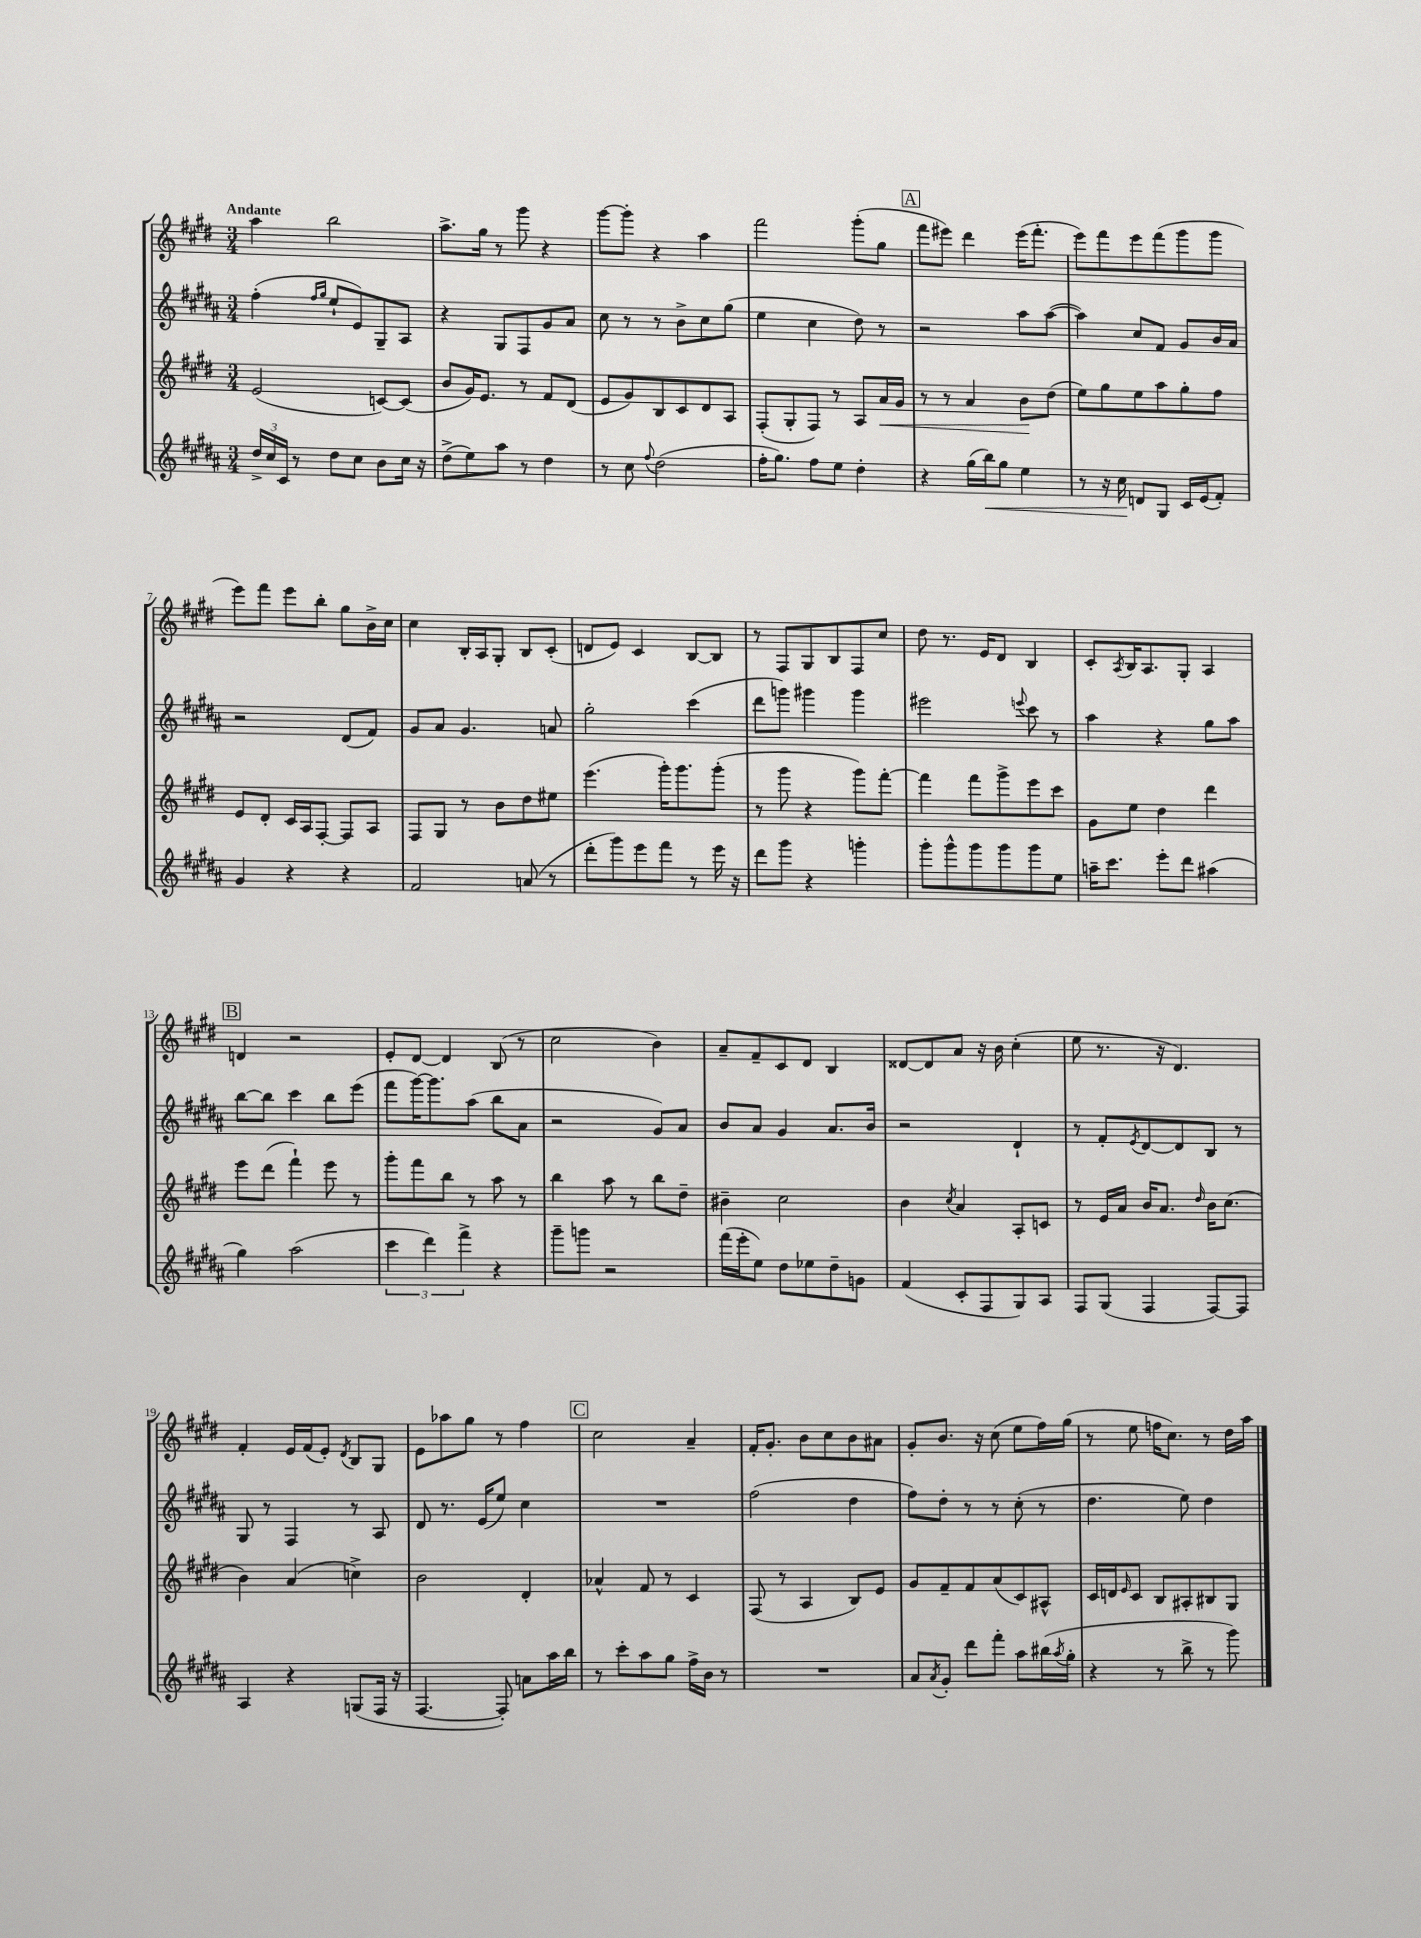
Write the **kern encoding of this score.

**kern	**kern	**kern	**kern
*staff4	*staff3	*staff2	*staff1
*clefG2	*clefG2	*clefG2	*clefG2
*k[f#c#g#d#a#]	*k[f#c#g#d#]	*k[f#c#g#d#a#]	*k[f#c#g#d#]
*M3/4	*M3/4	*M3/4	*M3/4
24dd#^/LL	(2e/	(4ff#'\	4aa\
24cc#/	.	.	.
24c#/JJ	.	.	.
8r	.	.	.
.	.	16qqff#/LL	.
.	.	16qqgg#/JJ	.
8dd#\L	.	8ee`/L	2bb\
8cc#\J	.	8e/)	.
8b\L	[8c/L)	8G#~/	.
16cc#\Jk	(8c/]J	8A#/J	.
16r	.	.	.
=	=	=	=
(8dd#^\L	8b/L	4r	8.aa^\L
8ee\)	16g#/K)	.	.
.	8.e/J	.	16gg#\Jk
8aa#\J	.	8G#/L	8r
8r	8r	8F#/	8ggg#\
4dd#\	8f#/L	8g#/	4r
.	(8d#/J	8a#/J	.
=	=	=	=
8r	8e/L	8cc#\	[8ggg#\L
8cc#\	8g#/)	8r	8ggg#'\]J
8qqff#/	.	.	.
(2dd#\	8B/	8r	4r
.	8c#/	8b^\L	.
.	8d#/	8cc#\	4aa\
.	8A/J	(8gg#\J	.
=	=	=	=
16ff#'\LK	(8F#'/L	4ee\	2fff#\
8.gg#\J)	.	.	.
.	8G#'/	.	.
8ff#\L	8F#/J)	4cc#\	.
8ee\J	8r	.	.
4dd#'\	8A/L	8dd#\)	(8ggg#'\L
.	16a/L	8r	8gg#\J
.	16g#/JJ	.	.
=	=	=	=
4r	8r	2r	8fff#\L
.	8r	.	8eee#\J)
(16gg#\LL	4a/	.	4ddd#\
16bb\J)	.	.	.
8gg#\J	.	.	.
4ee\	8b\L	8aa#\L	(16eee#\LK
.	.	.	8.fff#'\J
.	(8dd#\J	([8aa#\J	.
=	=	=	=
8r	8ee\L)	4aa#\])	8eee\L)
16r	8gg#\	.	8fff#\
16cc#\	.	.	.
8d/L	8ee\	8cc#/L	8eee\
8G#/J	8aa\	8f#/J	(8fff#\
16c#/LL	8gg#'\	8g#/L	8ggg#\
(16e/J	.	.	.
8f#'/J)	8ff#\J	16b/L	8ggg#\J
.	.	16a#/JJ	.
=	=	=	=
4g#/	8e/L	2r	8eee\L)
.	8d#'/J	.	8fff#\J
4r	16c#/LL	.	8eee\L
.	16A/J	.	.
.	[8F#'/J	.	8bb'\J
4r	8F#/]L	(8d#/L	8gg#\L
.	8A/J	8f#/J)	16b^\L
.	.	.	16cc#\JJ
=	=	=	=
2f#/	8F#/L	8g#/L	4cc#\
.	8G#/J	8a#/J	.
.	8r	4.g#/	16B'/LL
.	.	.	16A/J
.	8b\L	.	8G#'/J
(8a/	8dd#\	.	8B/L
8r	8ee#\J	8a/	(8c#'/J
=	=	=	=
8ddd#'\L	(4.eee\	2gg#'\	8d/L
8ggg#\)	.	.	8e/J)
8eee\	.	.	4c#/
8fff#\J	16ggg#'\LK)	.	.
.	8.ggg#\	.	.
8r	.	(4ccc#\	[8B/L
16eee\	(8ggg#'\J	.	8B/]J
16r	.	.	.
=	=	=	=
8ddd#\L	8r	8ddd#\L	8r
8ggg#\J	8ggg#\	8ggg\J)	8F#/L
4r	4r	4ggg#\	8G#/
.	.	.	8B/
4ggg'\	8ggg#\L)	4ggg#\	8F#/
.	[8fff#'\J	.	8cc#/J
=	=	=	=
8ggg#'\L	4fff#\]	2eee#\	8dd#\
8ggg#^^\	.	.	8.r
8ggg#\	8fff#\L	.	.
.	.	.	16e/LK
8ggg#\	8ggg#^\	.	8d#/J
.	.	8qqeee/	.
8ggg#\	8eee\	8ccc#\	4B/
8ee\J	8ccc#\J	8r	.
=	=	=	=
16aa~\LK	8g#\L	4aa#\	8c#'/L
8.ccc#\J	.	.	.
.	.	.	8qA/
.	8ee\J	.	16B/K
.	.	.	8.A/
8eee'\L	4dd#\	4r	.
8ddd#\J	.	.	8G#'/J
(4aa#\	4ddd#\	8gg#\L	4A/
.	.	8aa#\J	.
=	=	=	=
4gg#\)	8eee\L	[8bb\L	4d/
.	(8ddd#\J	8bb\]J	.
(2aa#\	4fff#`\)	4ccc#\	2r
.	8eee\	8bb\L	.
.	8r	(8eee\J	.
=	=	=	=
6ccc#\	8ggg#'\L	8fff#\L	8e'/L
.	8fff#\	[16ggg#\K)	[8d#/J
6ddd#\)	.	.	.
.	.	8.ggg#\]	.
.	8bb\J	.	4d#/]
6fff#^\	.	.	.
.	8r	(8aa#\J	.
4r	8aa\	8bb\L	(8B/
.	8r	8a#\J	8r
=	=	=	=
8ggg#~\L	4bb\	2r	2cc#\
8ggg\J	.	.	.
2r	8aa\	.	.
.	8r	.	.
.	8bb\L	8g#/L)	4b\)
.	8dd#~\J	8a#/J	.
=	=	=	=
(16fff#\LL	4b#~\	8b/L	8a~/L
16eee'\J	.	.	.
8ee\J)	.	8a#/J	8f#~/
8dd#\L	2cc#\	4g#/	8c#/
8ee-\	.	.	8d#/J
8dd#~\	.	8.a#/L	4B/
8g\J	.	.	.
.	.	16b/Jk	.
=	=	=	=
(4f#/	4b\	2r	[8d##/L
.	.	.	8d##/]
.	8qcc#/	.	.
8c#'/L	4a/	.	8a/J
8F#/	.	.	16r
.	.	.	16b\
8G#/)	8A'/L	4d#`/	(4cc#'\
8A#/J	8c/J	.	.
=	=	=	=
8F#/L	8r	8r	8ee\
(8G#/J	16e/LL	8f#'/L	8.r
.	16a/JJ	.	.
.	.	8qe/	.
4F#/	16b/LK	[8d#/	.
.	8.a/J	.	16r
.	.	8d#/]	4.d#/)
.	16qqdd#/	.	.
[8F#/L)	16b\LK	8B/J	.
.	(8.cc#\J	.	.
8F#/]J	.	8r	.
=	=	=	=
4A#/	4b\)	8G#/	4f#'/
.	.	8r	.
4r	(4a/	4F#/	16e/LL
.	.	.	(16f#/J
.	.	.	8e'/J)
.	.	.	8qd#/
(8G/L	4cc^\)	8r	8B/L
16F#/Jk	.	8A#/	8G#/J
16r	.	.	.
=	=	=	=
[4.F#/	2b\	8d#/	8e\L
.	.	8.r	8aa-\
.	.	.	8gg#\J
.	.	(16e/LK	.
8F#'/])	.	8ee/J)	8r
8a\L	4d#'/	4cc#\	4ff#\
16aa#\L	.	.	.
16bb\JJ	.	.	.
=	=	=	=
8r	4a-^^/	2.r	2cc#\
8ccc#'\L	.	.	.
8aa#\	8f#/	.	.
8gg#\J	8r	.	.
16ff#^\LL	4c#/	.	4a~/
16b\JJ	.	.	.
8r	.	.	.
=	=	=	=
2.r	(8F#/	(2ff#\	16f#'/LK
.	.	.	8.g#'/J
.	8r	.	.
.	4A/	.	8b\L
.	.	.	8cc#\
.	8B/L)	4dd#\	8b\
.	8e/J	.	8a#\J
=	=	=	=
8a#/L	8g#/L	8ff#\L)	8g#'/L
8qa#/	.	.	.
8g#'/J	8f#~/	8dd#'\J	8.b/J
8ddd#\L	8f#/	8r	.
.	.	.	16r
8fff#'\J	(8a/	8r	(8cc#\
8aa#\L	8c#/)	(8cc#'\	8ee\L
(16bb#\L	8A#^^/J	8r	16ff#\L)
8qaa#/	.	.	.
16gg#'\JJ	.	.	(16gg#\JJ
=	=	=	=
4r	16c#/LL	4.dd#\	8r
.	16d/J	.	.
.	16qqe/	.	.
.	8c#/J	.	8ee\
8r	8B/L	.	16ff\LK
.	.	.	8.cc#\J)
8bb^\	8A#'/	8ee\)	.
8r	8B#/	4dd#\	8r
8ggg#\)	8G#/J	.	16dd#\LL
.	.	.	16aa\JJ
==	==	==	==
*-	*-	*-	*-
